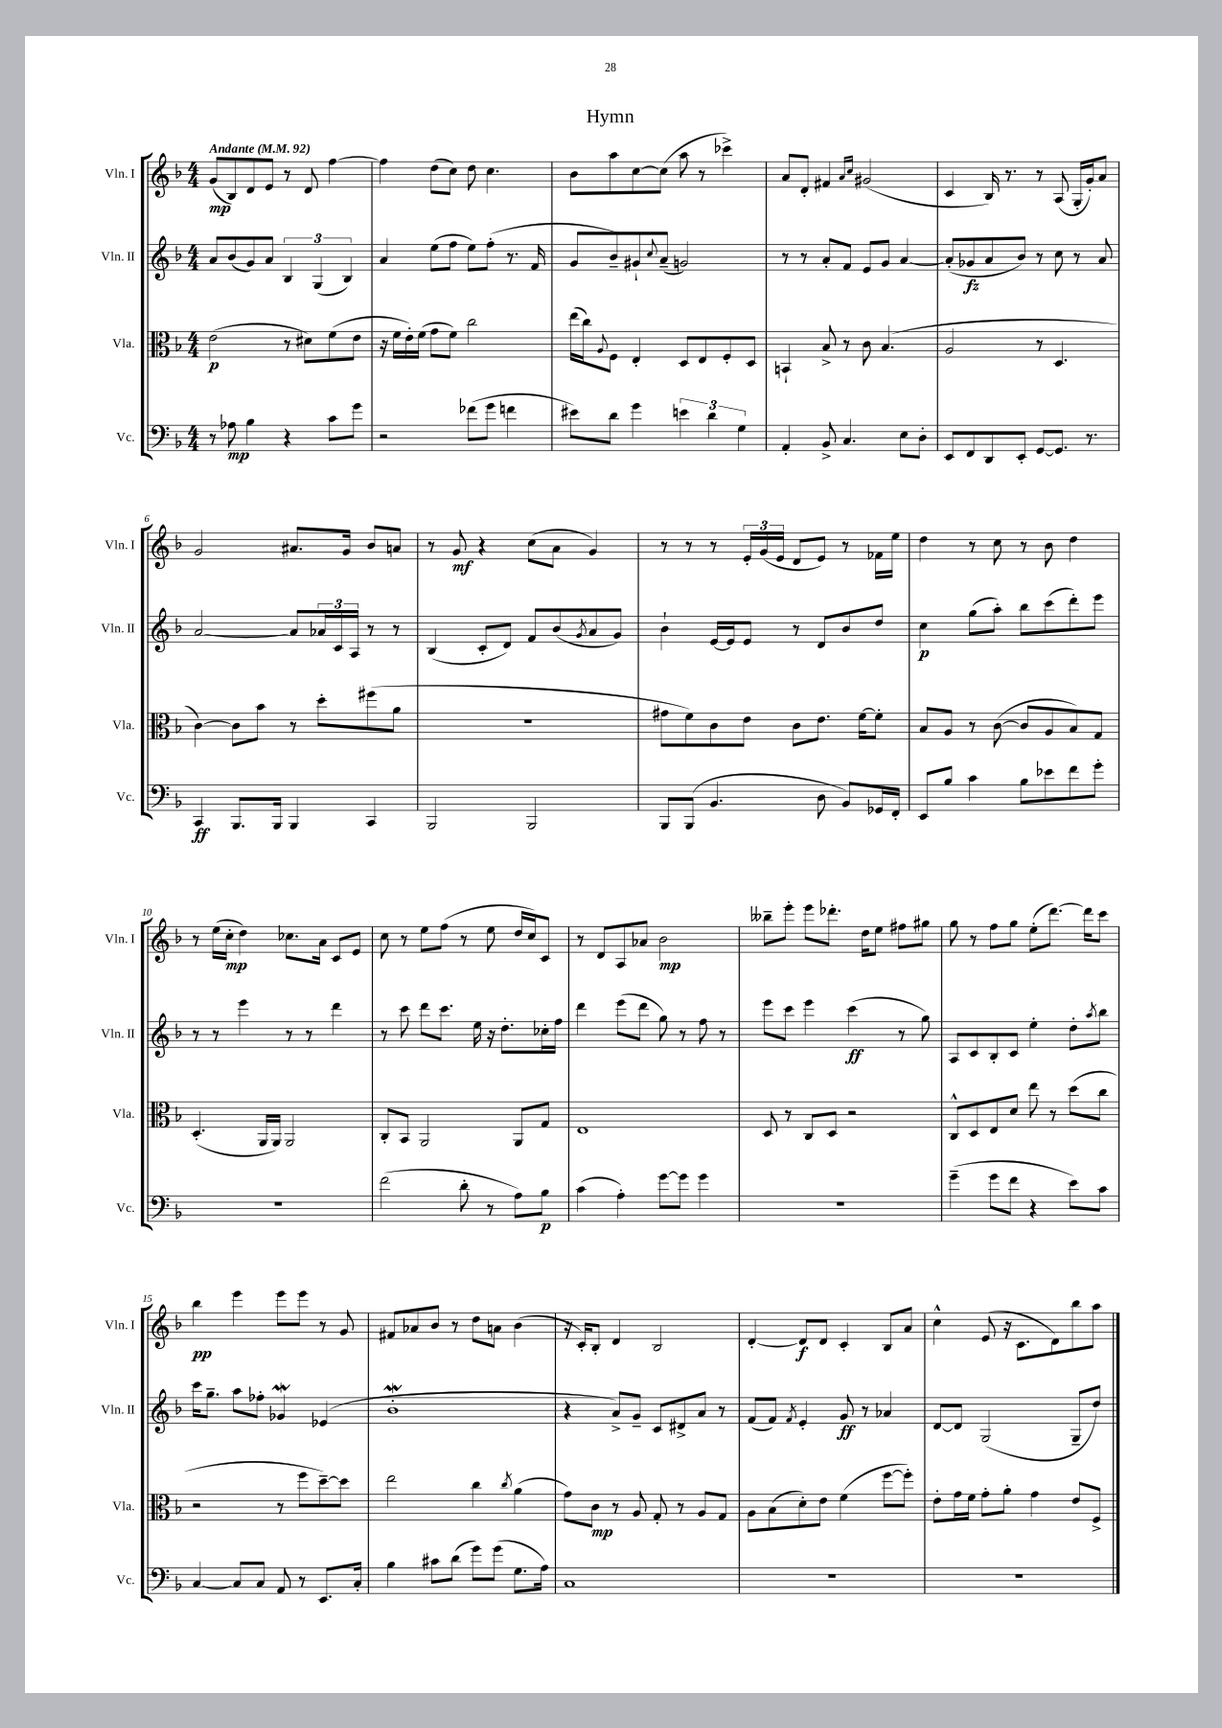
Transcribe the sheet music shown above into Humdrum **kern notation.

**kern	**kern	**kern	**kern
*staff4	*staff3	*staff2	*staff1
*clefF4	*clefC3	*clefG2	*clefG2
*k[b-]	*k[b-]	*k[b-]	*k[b-]
*M4/4	*M4/4	*M4/4	*M4/4
*MM92	*MM92	*MM92	*MM92
8r	(2e\	8a/L	(8g/L
8A-\	.	(8b-/	8B-/)
4B-\	.	8g/)	8d/
.	.	8a/J	8e/J
4r	8r	6B-/	8r
.	8d#\L)	.	8d/
.	.	(6G/	.
8c\L	(8f\	.	[4ff\
.	.	6B-/)	.
8g\J	8e\J	.	.
=	=	=	=
2r	16r	4a/	4ff\]
.	16f\LL	.	.
.	16e'\)	.	.
.	(16f\JJ	.	.
.	8g\L	(8ee\L	(8dd\L
.	8f\J)	8ff\J	8cc\J)
(8f-\L	2cc\	8ee\L)	8dd\
8g\J	.	(8ff'\J	4.cc\
4f\	.	8.r	.
.	.	16f/	.
=	=	=	=
8e#\L)	(16ee\LL	8g/L	8b-\L
.	16cc\J)	.	.
.	8qqA/	.	.
8d\J	8F\J	8b-~/)	8aa\
4g\	4E'/	8g#`/	[8cc\
.	.	8qqcc/	.
.	.	(8a~/J	(8cc\]J
6e\	8D/L	2g/)	8aa\
.	8E/	.	8r
6d\	.	.	.
.	8F'/	.	4ccc-^\)
6G\	.	.	.
.	8D/J	.	.
=	=	=	=
4AA'/	4BB`/	8r	8a/L
.	.	8r	8d'/J
8BB-^/	8B-^/	8a'/L	4f#/
4.C/	8r	8f/J	.
.	.	.	16qqa/LL
.	.	.	16qqcc/JJ
.	8c\	8e/L	(2g#/
.	(4.B-/	8g/J	.
8E\L	.	[4a/	.
8D'\J	.	.	.
=	=	=	=
8EE/L	2A/	(8a'/]L	4c/
8FF/	.	8g-/	.
8DD/	.	8a/	16B-/)
.	.	.	8.r
8EE'/J	.	8b-/J)	.
[8GG/L	8r	8r	8r
8.GG/]J	4.D/	8cc\	(8A/
.	.	8r	16G'/LL
8.r	.	.	16g'/J)
.	.	8a/	8a/J
=	=	=	=
4CC/	[4c\)	[2a/	2g/
8.BBB-/L	8c\]L	.	.
.	8b-\J	.	.
16BBB-/Jk	.	.	.
4BBB-/	8r	8a/]L	8.a#/L
.	8dd'\L	24a-/L	.
.	.	24c/	.
.	.	.	16g/Jk
.	.	24A/JJ	.
4CC/	(8ff#\	8r	8b-/L
.	8a\J	8r	8a/J
=	=	=	=
2BBB-/	1r	(4B-/	8r
.	.	.	8g/
.	.	8c'/L	4r
.	.	8d/J)	.
2BBB-/	.	8f/L	(8cc\L
.	.	(8b-/	8a\J
.	.	8qg/	.
.	.	8a/	4g/)
.	.	8g/J)	.
=	=	=	=
8BBB-/L	8g#\L	4b-`\	8r
(8BBB-/J	8f\)	.	8r
4.BB-/	8c\	[16e/LL	8r
.	.	16e/]J	.
.	8e\J	8e/J	24e'/LL
.	.	.	(24g/
.	.	.	24e/JJ
.	8c\L	8r	8d/L
8D\	8.e\J	8d/L	8e/J)
8BB-/L)	.	8b-/	8r
.	[16f\LK	.	.
16GG-/L	8f'\]J	8dd/J	16f-\LL
16FF'/JJ	.	.	16ee\JJ
=	=	=	=
8EE/L	8B-/L	4cc\	4dd\
8B-/J	8A/J	.	.
4c\	8r	(8gg\L	8r
.	([8c\	8aa'\J)	8cc\
8B-\L	8c/]L	8bb-\L	8r
8e-\	8A/	(8ccc\	8b-\
8f\	8B-/)	8ddd'\)	4dd\
8g'\J	8G/J	8eee\J	.
=	=	=	=
1r	(4.D'/	8r	8r
.	.	8r	(16ee\LL
.	.	.	16cc'\JJ
.	.	4eee\	4dd\)
.	16AA/LL	.	.
.	16AA/JJ)	.	.
.	2AA/	8r	8.cc-\L
.	.	8r	.
.	.	.	16a\Jk
.	.	4ddd\	8c/L
.	.	.	8e/J
=	=	=	=
(2f\	8C'/L	8r	8cc\
.	8BB-/J	8ccc\	8r
.	2AA/	8ddd\L	8ee\L
.	.	8.ccc\J	(8ff\J
8d'\	.	.	8r
.	.	16ee\	.
8r	.	16r	8ee\
.	.	8.dd'\L	.
8A\L)	8AA/L	.	16dd/LL
.	.	.	16cc/J)
8B-\J	8G/J	16cc-'\L	8c/J
.	.	16ff\JJ	.
=	=	=	=
(4c\	1E	4ddd\	8r
.	.	.	8d/L
4A'\)	.	(8eee\L	8A/
.	.	8ddd\J	8a-/J
[8g\L	.	8gg\)	2b-\
8g\]J	.	8r	.
4g\	.	8ff\	.
.	.	8r	.
=	=	=	=
1r	8D/	8eee\L	8bb--~\L
.	8r	8ccc\J	8eee'\J
.	8C/L	4eee\	8eee\L
.	8D/J	.	8.ddd-'\J
.	2r	(4ccc\	.
.	.	.	16dd\LK
.	.	.	8ee\J
.	.	8r	8ff#\L
.	.	8gg\)	8gg#\J
=	=	=	=
(4g~\	8C^^/L	8A/L	8gg\
.	8D/	8c/	8r
8g\L	8E/	8B-'/	8ff\L
8f\J	8d/J	8c/J	8gg\J
4r	8ee\	4ee'\	(8ee'\L
.	8r	.	[8.ddd\J)
8e\L)	(8dd\L	8dd'\L	.
.	.	.	16ddd\]LK
.	.	8qaa/	.
8c\J	8cc\J	8bb-\J	8ccc\J
=	=	=	=
[4C/	2r	16ccc\LK	4bb-\
.	.	8.gg~\J	.
8C/]L	.	8aa\L	4eee\
8C/J	.	8ff-'\J	.
8AA/	8r	4g-/	8eee\L
8r	8ff\L	.	8eee\J
8.EE/L	[8dd~\)	(4e-/	8r
.	8dd\]J	.	8g/
16C'/Jk	.	.	.
=	=	=	=
4B-\	2ee\	1b-'	8f#/L
.	.	.	8a-/
8c#\L	.	.	8b-/J
(8d\J	.	.	8r
8g\L)	4cc\	.	8dd\L
(8g\J	.	.	8a\J
.	8qcc/	.	.
8.G\L	(4a\	.	(4b-\
16A\Jk)	.	.	.
=	=	=	=
1C	8g\L)	4r	16r
.	.	.	16c'/LK)
.	8c\J	.	8B-'/J
.	8r	8a^/L)	4d/
.	8A/	8g~/J	.
.	8G'/	8c/L	2B-/
.	8r	8d#^/	.
.	8A/L	8a/J	.
.	8G/J	8r	.
=	=	=	=
1r	8A\L	(8f/L	[4d'/
.	(8B-\	8f/J)	.
.	.	8qf/	.
.	8d'\)	4e'/	8d/]L
.	8e\J	.	8d/J
.	(4f\	8g/	4c'/
.	.	8r	.
.	[8ff\L	4a-/	8B-/L
.	8ff'\]J)	.	8a/J
=	=	=	=
1r	8e'\L	[8d/L	4cc^^\
.	16g\L	8d/]J	.
.	16f\JJ	.	.
.	8g'\L	(2G/	(8e/
.	8a'\J	.	16r
.	.	.	8.c\L
.	4g\	.	.
.	.	.	8d\)
.	8e/L	8G~/L	8bb-\
.	8F^/J	8dd/J)	8aa\J
==	==	==	==
*-	*-	*-	*-
